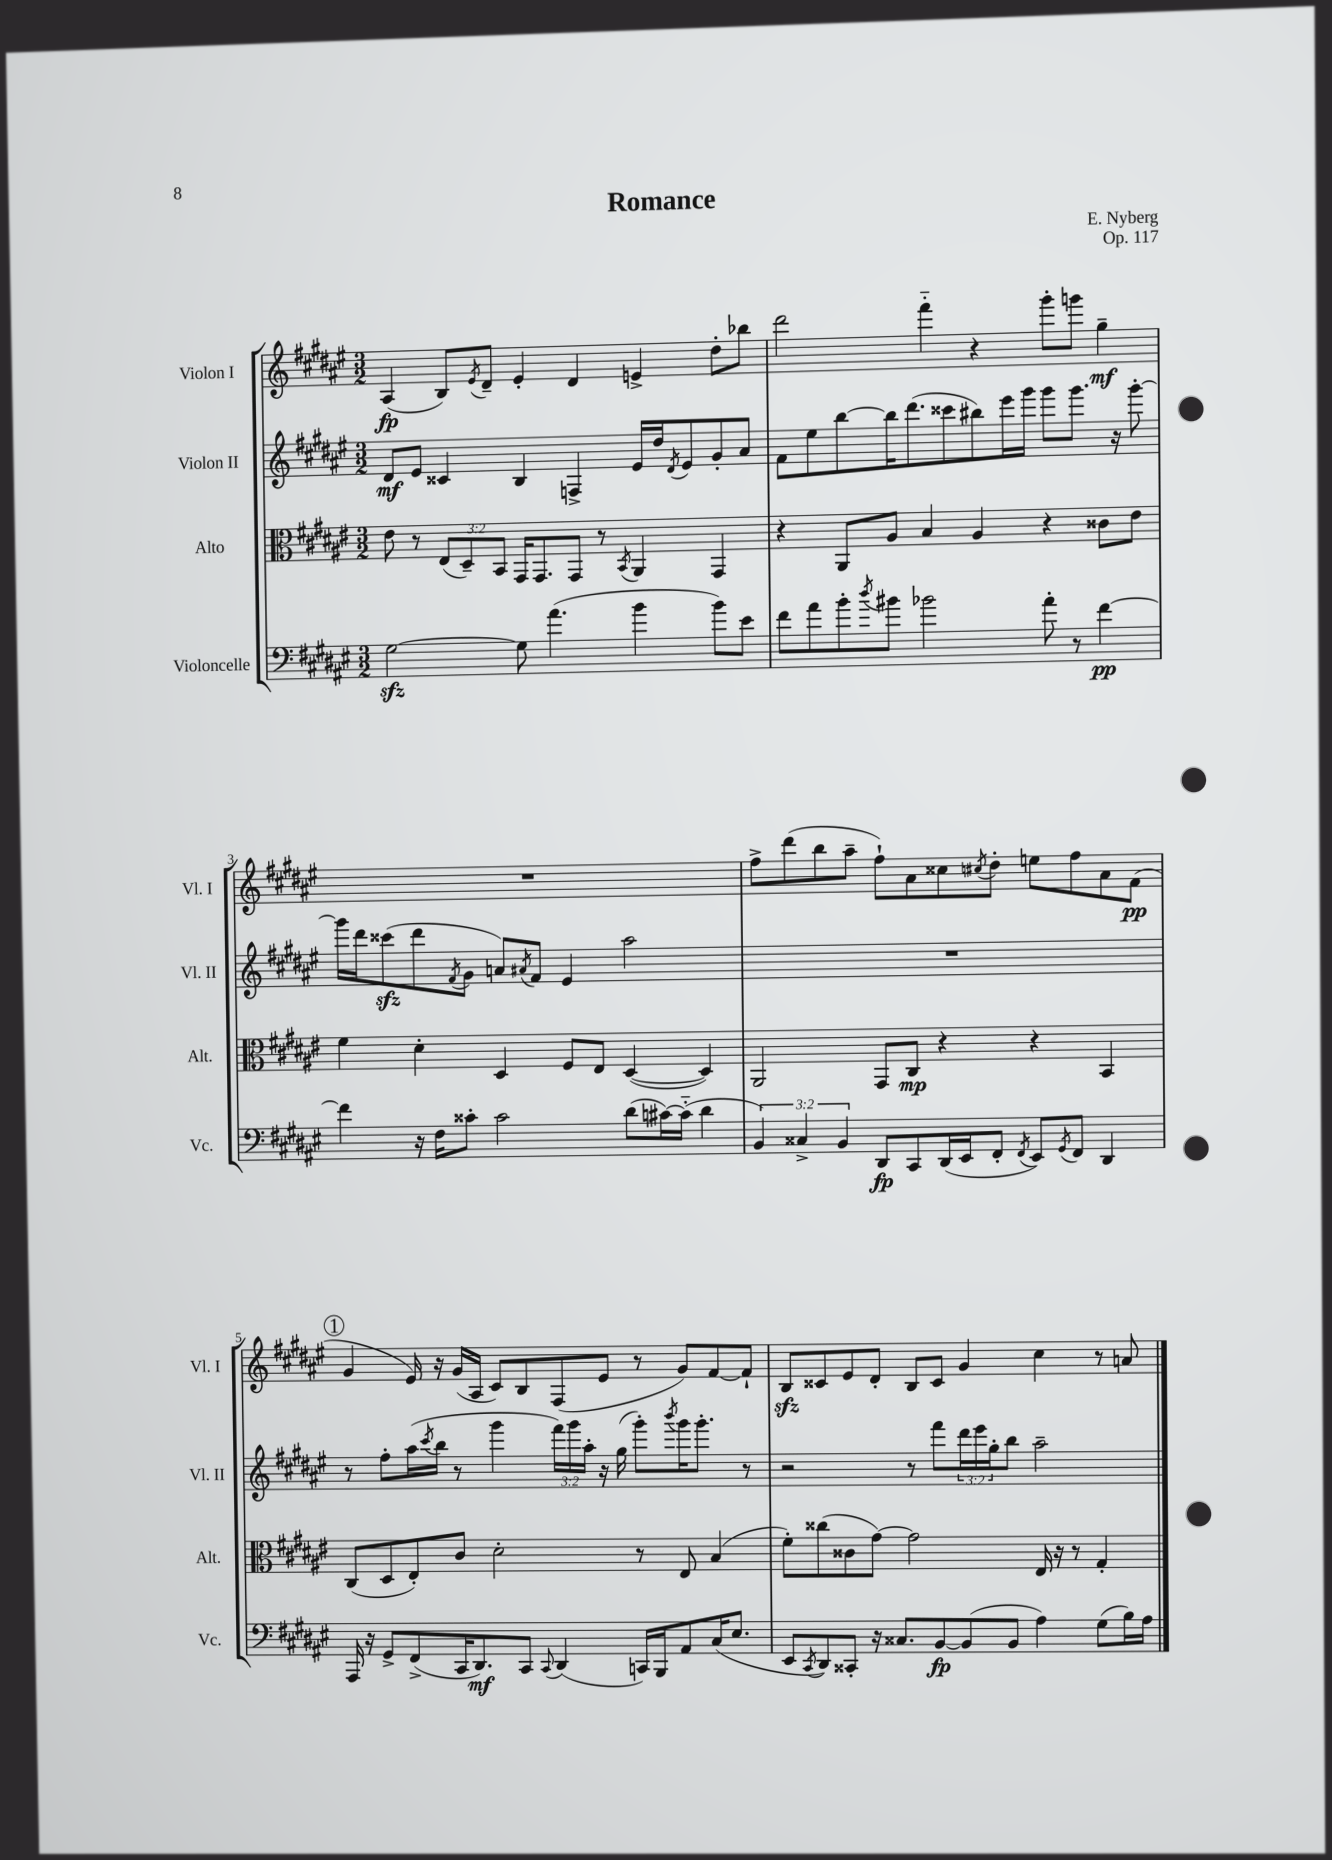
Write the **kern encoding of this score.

**kern	**kern	**kern	**kern
*staff4	*staff3	*staff2	*staff1
*clefF4	*clefC3	*clefG2	*clefG2
*k[f#c#g#d#a#e#]	*k[f#c#g#d#a#e#]	*k[f#c#g#d#a#e#]	*k[f#c#g#d#a#e#]
*M3/2	*M3/2	*M3/2	*M3/2
[2G#\	8e#\	8d#/L	(4A#/
.	8r	8e#/J	.
.	(12E#/L	4c##/	8B/L)
.	12D#~/)	.	.
.	.	.	8qe#/
.	.	.	8d#~/J
.	12BB/J	.	.
8G#\]	16GG#/LK	4B/	4e#'/
.	8.GG#/	.	.
(4.a#\	.	.	.
.	8GG#/J	4F^/	4d#/
.	8r	.	.
.	8qBB/	.	.
4b\	4AA#/	16e#/LL	4e^/
.	.	16dd#/J	.
.	.	8qd#/	.
.	.	8e#/	.
8b\L)	4GG#/	8g#'/	8dd#'\L
8e#\J	.	8a#/J	8bb-\J
=	=	=	=
8f#\L	4r	8f#\L	2ddd#\
8a#\	.	8ee#\	.
8b'\	8AA#/L	[8bb\	.
8qdd#/	.	.	.
8b#\J	8A#/J	16bb\]K	.
.	.	(8.ddd#\	.
2b-\	4B/	.	4fff#'~\
.	.	8ccc##\	.
.	4A#/	8bb#\)	4r
.	.	16eee#\L	.
.	.	16ggg#\JJ	.
8a#'\	4r	8ggg#\L	8ggg#'\L
8r	.	8.ggg#\J	8ggg\J
[4f#\	8c##\L	.	4gg#~\
.	.	16r	.
.	8e#\J	[8ggg#'\	.
=	=	=	=
4f#\]	4f#\	16ggg#\]LL	1.r
.	.	16ddd#\J	.
.	.	(8ccc##\	.
16r	4d#'\	8ddd#\	.
16F#\LK	.	.	.
.	.	8qf#/	.
8c##'\J	.	8g#\J	.
2c##\	4D#/	8a/L)	.
.	.	8qa#/	.
.	.	8f#/J	.
.	8F#/L	4e#/	.
.	8E#/J	.	.
(8d#\L	([4D#/	2aa#\	.
[16c#\L)	.	.	.
(16c#'~\]JJ	.	.	.
4d#\	4D#/])	.	.
=	=	=	=
6BB/)	2AA#/	1.r	8ff#^\L
.	.	.	(8ddd#\
6C##^/	.	.	.
.	.	.	8bb\
6BB/	.	.	.
.	.	.	8aa#~\J
8DD#/L	8GG#/L	.	8ff#`\L)
8CC#/	8C#/J	.	8a#\
(16DD#/L	4r	.	8cc##\
16EE#/J	.	.	.
.	.	.	8qcc#/
8FF#'/J	.	.	8dd#'\J
8qFF#/	.	.	.
8EE#/L)	4r	.	8ee\L
8qGG#/	.	.	.
8FF#/J	.	.	8ff#\
4DD#/	4BB/	.	8a#\
.	.	.	(8f#\J
=	=	=	=
16AAA#/	(8C#/L	8r	4g#/
16r	.	.	.
8GG#^/L	8D#/	8ff#'\L	.
(8FF#^/	8E#'/)	(16aa#\L	16e#/)
.	.	8qccc#/	.
.	.	16bb\JJ	16r
16CC#/K	8c#/J	8r	(16g#/LL
8.DD#/)	.	.	16A#/JJ
.	2d#'\	4ggg#\	8c#/L)
8CC#/J	.	.	8B/
8qqCC#/	.	.	.
(4DD#/	.	24fff#\LL)	(8F#/
.	.	24ggg#\	.
.	.	24aa#'\JJ	.
.	.	16r	8e#/J
.	.	(16gg#\	.
16CC/LL)	8r	8ggg#'\L)	8r
16BBB/J	.	.	.
.	.	8qbbb/	.
8AA#/	8E#/	16ggg#\K	8g#/L)
.	.	8.ggg#'\J	.
(16C#/K	(4B/	.	[8f#/
8.E#/J	.	.	.
.	.	8r	8f#`/]J
=	=	=	=
8EE#/L	8f#'\L)	2r	8B/L
8qCC#/	.	.	.
8DD#/)	(8cc##\	.	8c##/
8CC##'/J	8c##\	.	8e#/
16r	[8g#\J)	.	8d#'/J
8.C##/L	.	.	.
.	2g#\]	8r	8B/L
[8BB/	.	8fff#\L	8c##/J
(8BB/]	.	24ddd#\L	4g#/
.	.	24eee#\	.
.	.	24gg#'\J	.
8BB/J	.	8bb\J	.
4A#\)	16E#/	2aa#~\	4cc#\
.	16r	.	.
.	8r	.	.
(8G#\L	4G#'/	.	8r
16B\L)	.	.	8a/
16A#\JJ	.	.	.
==	==	==	==
*-	*-	*-	*-
